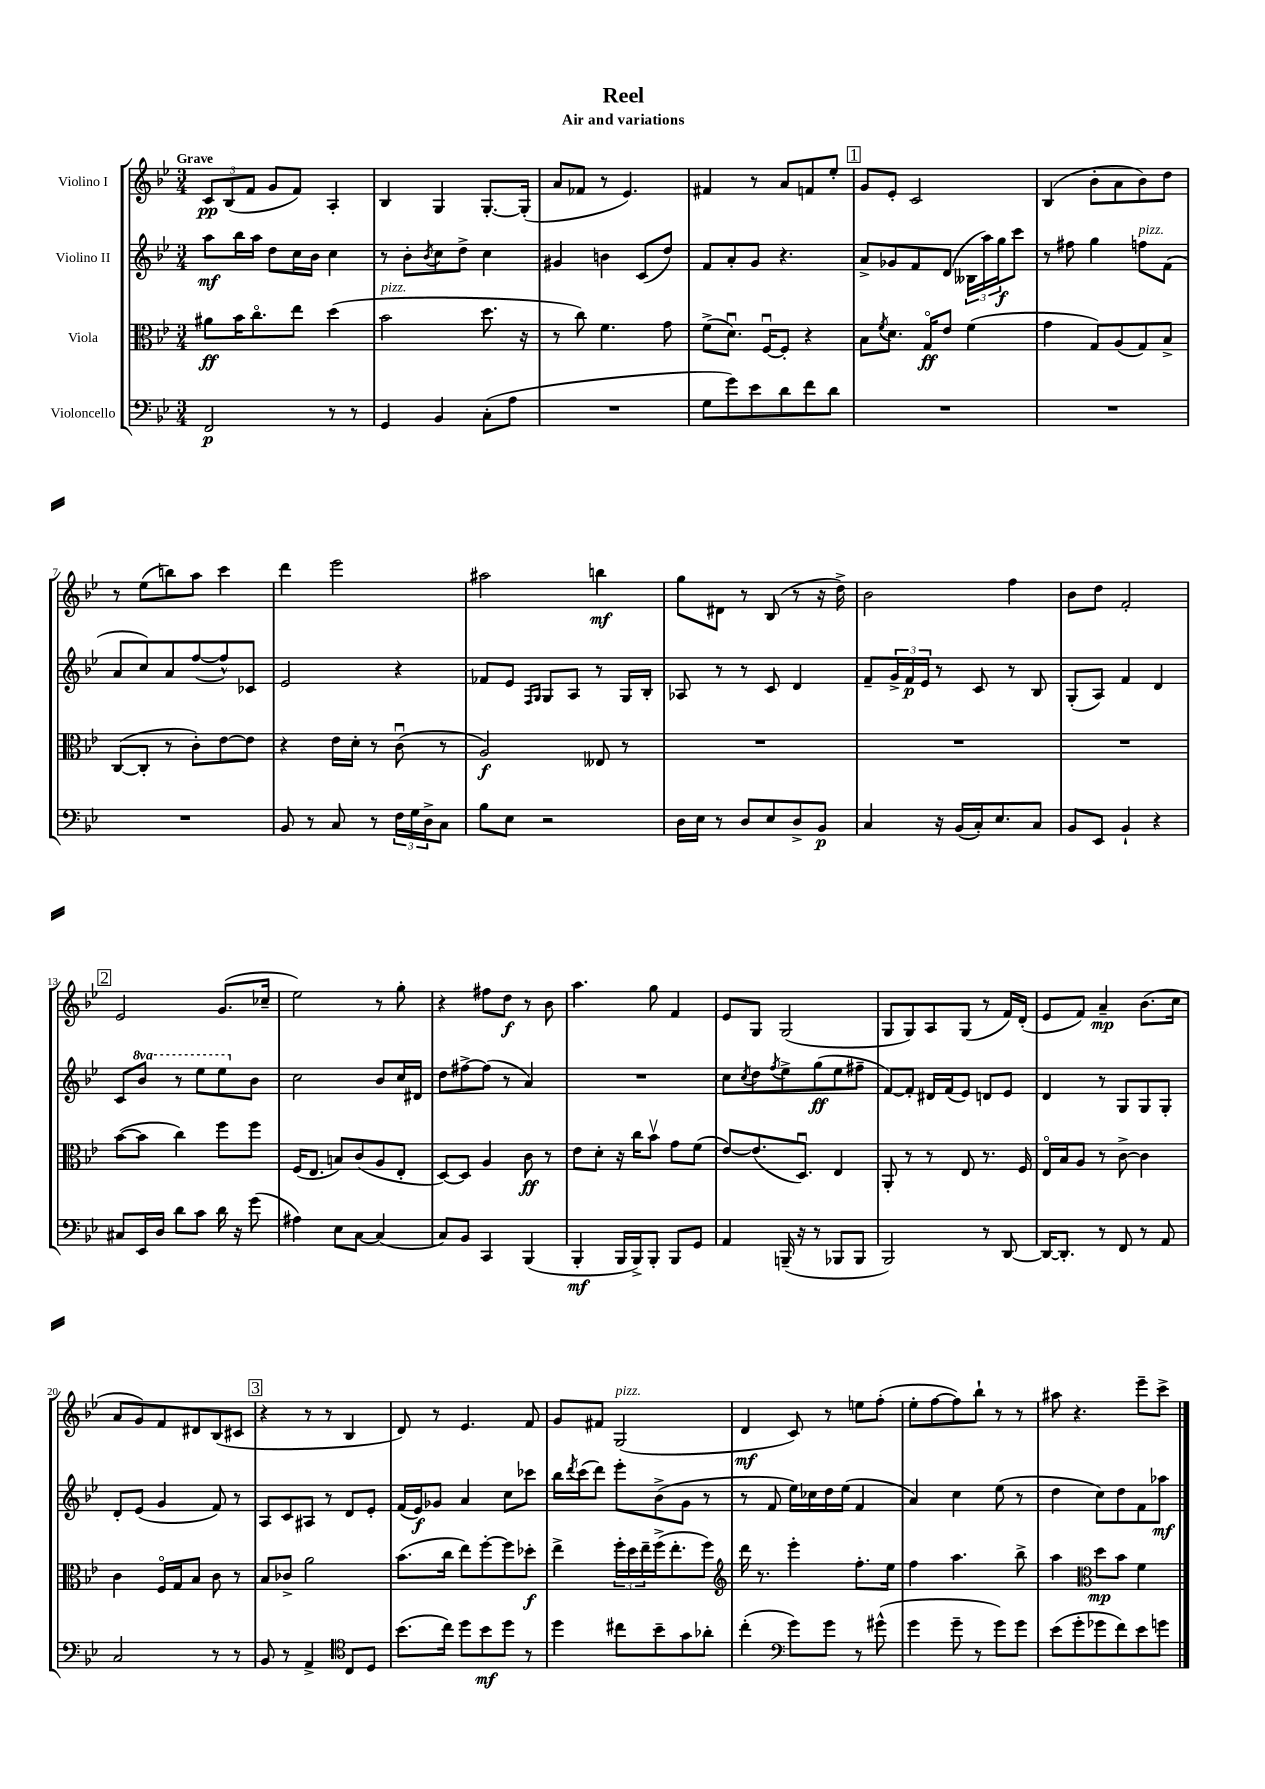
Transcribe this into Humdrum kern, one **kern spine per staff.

**kern	**kern	**kern	**kern
*staff4	*staff3	*staff2	*staff1
*clefF4	*clefC3	*clefG2	*clefG2
*k[b-e-]	*k[b-e-]	*k[b-e-]	*k[b-e-]
*M3/4	*M3/4	*M3/4	*M3/4
2FF	8a#	8aa	12c
.	.	.	(12B-
.	16b-	16bb-	.
.	.	.	12f
.	8.cco	16aa	.
.	.	8dd	8g
.	8ee-	16cc	8f)
.	.	16b-	.
8r	(4dd	4cc	4A'
8r	.	.	.
=	=	=	=
4GG	2b-	8r	4B-
.	.	8b-'	.
.	.	8qb-	.
4BB-	.	8cc	4G
.	.	8dd^	.
(8C'	8.dd	4cc	[8.G'
8A	.	.	.
.	16r	.	(16G']
=	=	=	=
2.r	8r	4g#	8a
.	8cc)	.	8f-
.	4.f	4b	8r
.	.	.	4.e-)
.	.	(8c	.
.	8g	8dd)	.
=	=	=	=
8G	(8f^	8f	4f#
8g)	8.du)	8a'	.
8e-	.	8g	8r
.	[16Fu	.	.
8d	8F']	4.r	8a
8f	4r	.	8f
8d	.	.	8ee-'
=	=	=	=
2.r	8B-	8a^	8g
.	8qf	.	.
.	8.d	8g-	8e-'
.	.	8f	2c
.	16Go	.	.
.	8e-	(8d	.
.	(4f	24B--	.
.	.	24aa)	.
.	.	24gg	.
.	.	8ccc	.
=	=	=	=
2.r	4g	8r	(4B-
.	.	8ff#	.
.	8G)	4gg	8b-'
.	(8A	.	8a
.	8G)	8ff	8b-)
.	8B-^	(8f	8dd
=	=	=	=
2.r	([8C	8a	8r
.	8C']	8cc)	(8ee-
.	8r	8a	8bb)
.	8c')	([8ff	8aa
.	[8e-	8ff^^])	4ccc
.	8e-]	8c-	.
=	=	=	=
8BB-	4r	2e-	4ddd
8r	.	.	.
8C	16e-	.	2eee-
.	16d'	.	.
8r	8r	.	.
24F	(8cu	4r	.
24G	.	.	.
24D^	.	.	.
8C	8r	.	.
=	=	=	=
8B-	2A)	8f-	2aa#
8E-	.	8e-	.
.	.	16qqF	.
.	.	16qqG	.
2r	.	8G	.
.	.	8A	.
.	8E--	8r	4bb
.	8r	16G	.
.	.	16B-'	.
=	=	=	=
16D	2.r	8A-	8gg
16E-	.	.	.
8r	.	8r	8d#
8D	.	8r	8r
8E-	.	8c	(8B-
8D^	.	4d	8r
8BB-	.	.	16r
.	.	.	16dd^)
=	=	=	=
4C	2.r	8f~	2b-
.	.	24g^	.
.	.	24f	.
.	.	24e-	.
16r	.	8r	.
(16BB-	.	.	.
16C')	.	8c	.
8.E-	.	.	.
.	.	8r	4ff
8C	.	8B-	.
=	=	=	=
8BB-	2.r	(8G'	8b-
8EE-	.	8A)	8dd
4BB-`	.	4f	2f'
4r	.	4d	.
=	=	=	=
8C#	([8b-	8c	2e-
16EE-	8b-]	8bb-	.
16D	.	.	.
8d	4cc)	8r	.
8c	.	8eee-	.
16d	8ff	8eee-	(8.g
16r	.	.	.
(8g	8ff	8b-	.
.	.	.	16cc-~
=	=	=	=
4A#)	(16F	2cc	2ee-)
.	8.E-	.	.
8E-	8B)	.	.
[8C	(8c	.	.
(4C]	8A	8b-	8r
.	8E-'	16cc	8gg'
.	.	16d#	.
=	=	=	=
8C)	[8D)	8dd	4r
8BB-	8D]	[8ff#^	.
4CC	4A	(8ff#]	8ff#
.	.	8r	8dd
(4BBB-	8c	4a)	8r
.	8r	.	8b-
=	=	=	=
4BBB-'	8e-	2.r	4.aa
.	8d'	.	.
16BBB-	16r	.	.
16BBB-^)	16cc	.	.
8BBB-'	8b-v	.	8gg
8BBB-	8g	.	4f
8GG	(8f	.	.
=	=	=	=
4AA	[8e-)	8cc	8e-
.	.	8qcc	.
.	(8.e-]	8dd	8G
.	.	8qff	.
(16BBB~	.	8ee-^	(2G
16r	8.Du)	.	.
8r	.	(8gg	.
8BBB-	4E-	8ee-	.
8BBB-	.	8ff#~	.
=	=	=	=
2BBB-)	8AA'	[8f)	8G
.	8r	8f']	8G)
.	8r	16d#	8A
.	.	(16f	.
.	8E-	8e-)	(8G
8r	8.r	8d	8r
[8DD	.	8e-	16f)
.	16F	.	(16d'
=	=	=	=
16DD_	16E-o	4d	8e-
8.DD']	16B-	.	.
.	8A	.	8f)
8r	8r	8r	4a~
8FF	[8c^	8G	.
8r	4c]	8G	(8.b-
8AA	.	8G'	.
.	.	.	16cc
=	=	=	=
2C	4c	8d'	8a
.	.	(8e-	8g)
.	16Fo	4g	8f
.	16G	.	.
.	8B-	.	8d#
8r	8c	8f)	(8B-
8r	8r	8r	8c#
=	=	=	=
8BB-	8B-	8A	4r
8r	8c-^	8c	.
4AA^	2a	8A#	8r
.	.	8r	8r
*clefC4	*	*	*
8C	.	8d	4B-
8D	.	8e-'	.
=	=	=	=
(8.b-	(8.b-	(16f	8d)
.	.	16e-)	.
.	.	8g-	8r
16cc)	16cc	.	.
8dd	8ee-)	4a	4.e-
8b-	[8ff'	.	.
8dd	8ff]	8cc	.
8r	8dd-'	8ccc-	8f
=	=	=	=
4dd	4ee-^	16bb-	8g
.	.	8qddd	.
.	.	(16ccc	.
.	.	8ddd)	8f#
8cc#	24ff'	8eee-'	(2G
.	24dd	.	.
.	24ee-~	.	.
8b-~	(16ff^	(8b-^	.
.	8.ee-'	.	.
8g	.	8g	.
8a-'	8ff)	8r	.
=	=	=	=
*	*clefG2	*	*
(4cc'	16ddd	8r	4d
.	8.r	.	.
.	.	8f	.
*clefF4	*	*	*
8g)	4eee-'	16ee-)	8c)
.	.	16cc-	.
8g	.	16dd	8r
.	.	(16ee-	.
8r	8.ff'	4f	8ee
(8g#^^	.	.	(8ff'
.	16ee-	.	.
=	=	=	=
4g	4ff	4a)	8ee-'
.	.	.	[8ff
8g~	4.aa	4cc	8ff])
8r	.	.	8bb-`
8g)	.	(8ee-	8r
8g	8bb-^	8r	8r
=	=	=	=
(8e-	4aa	4dd	8aa#
8g'	.	.	4.r
*	*clefC3	*	*
8g-	8dd	8cc)	.
8f)	8b-	8dd	.
8e-	4f	8f	8eee-~
8g	.	8aa-	8ccc^
==	==	==	==
*-	*-	*-	*-
